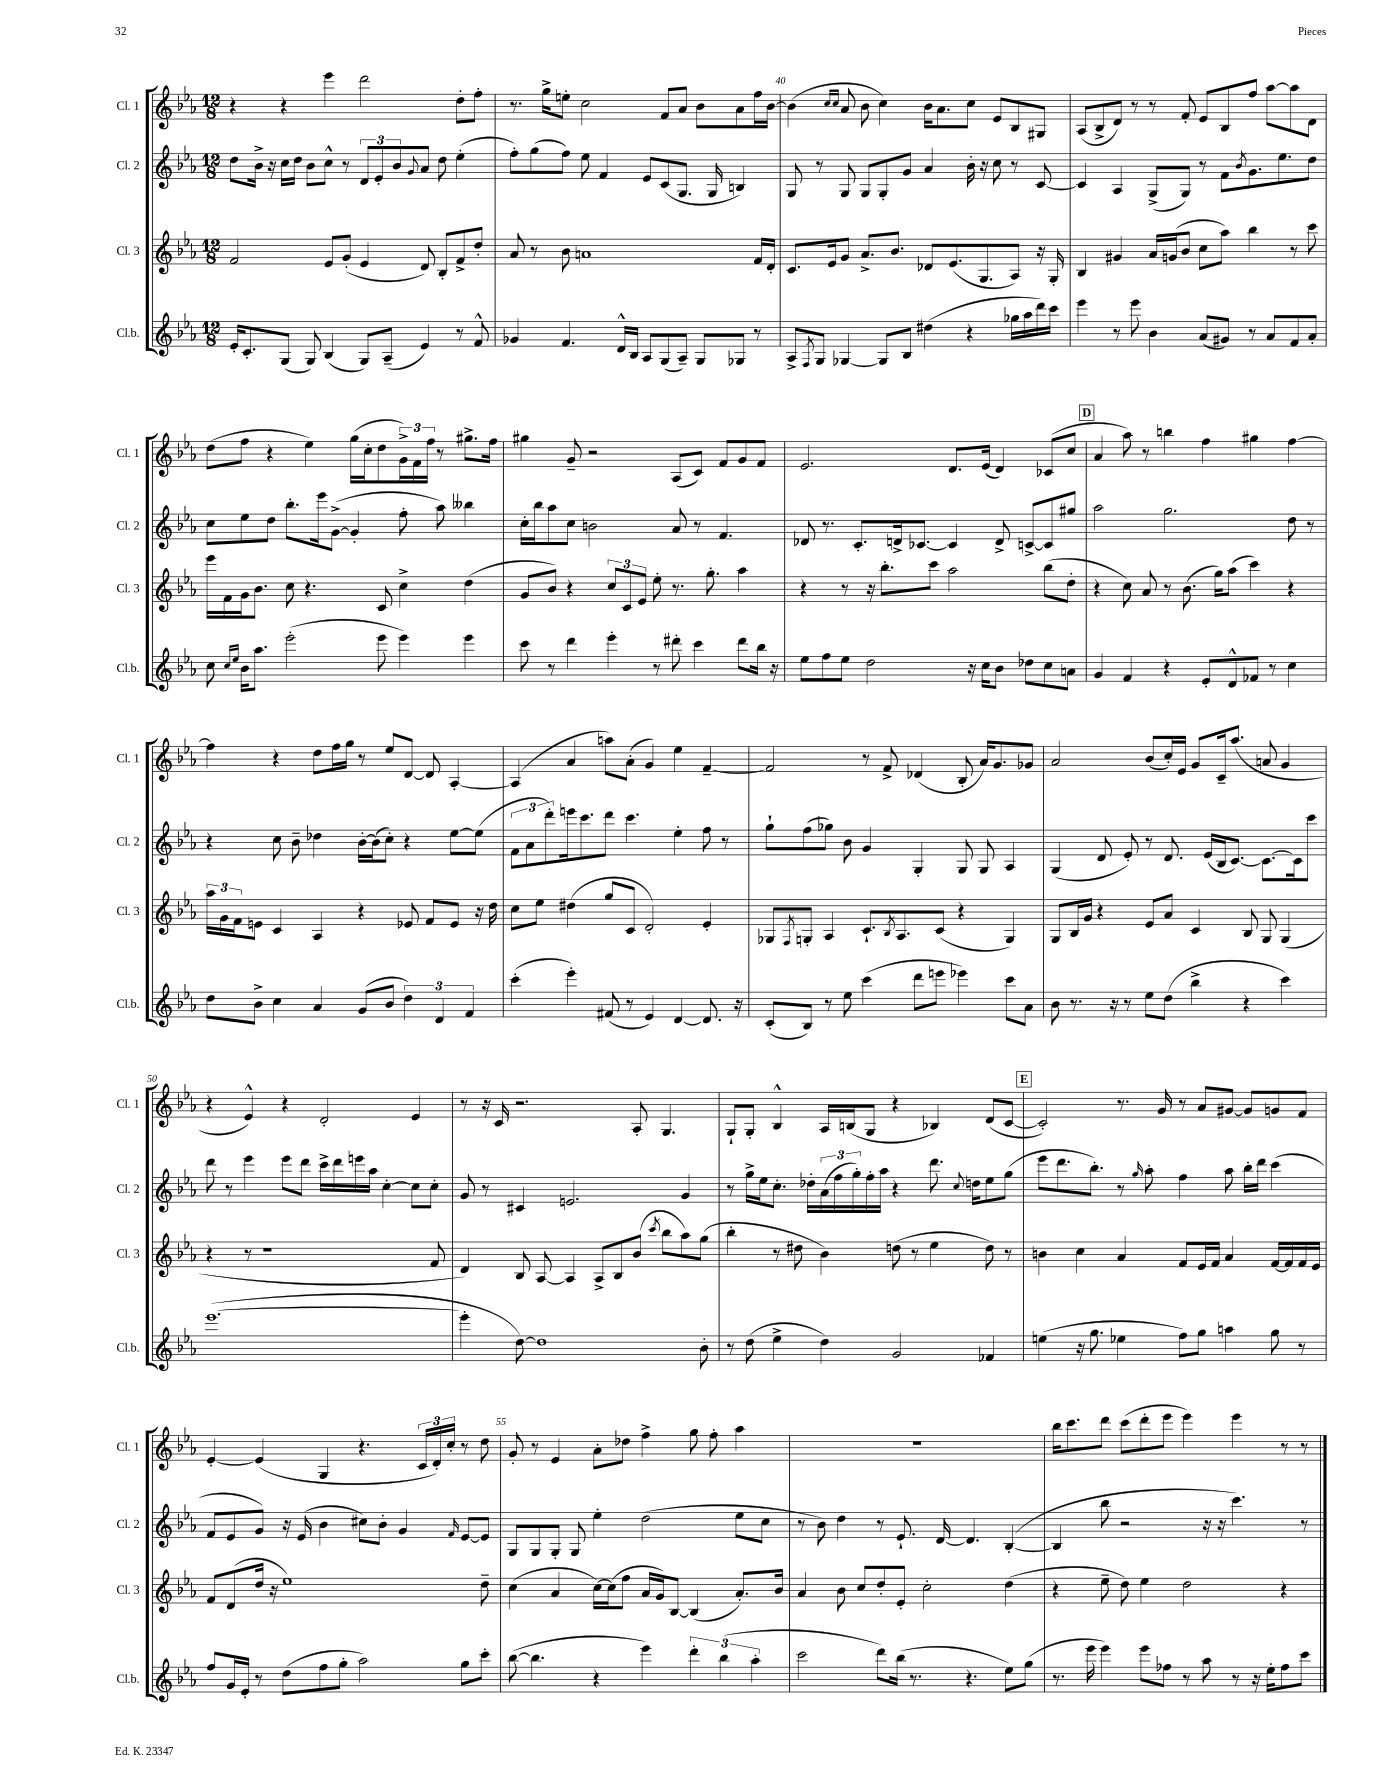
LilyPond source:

<<
\new StaffGroup <<
\new Staff = "s0" \with { instrumentName = "Cl. 1" shortInstrumentName = "Cl. 1" } {
    \clef treble \key ees \major \numericTimeSignature \time 12/8
    r4 r4 ees'''4 d'''2 d''8-. f''8-. |
    r8. g''16-> e''8-. c''2 f'8 aes'8 bes'8 aes'8 f''16 bes'16~ |
    bes'4( \grace { c''16 c''16 } aes'8 bes'8 c''4) bes'16 aes'8. c''8 ees'8 bes8 gis8 |
    aes8( bes8-> d'8) r8 r8 f'8-. ees'8 bes8 f''8 aes''8~ aes''8 d'8 |
    d''8( f''8 r4 ees''4) g''16( c''16-. d''8 \tuplet 3/2 { g'16->) f'16 f''16 } r8 gis''8.-> f''16 |
    gis''4 g'8-- r2 aes8( c'8) f'8 g'8 f'8 |
    ees'2. d'8. ees'16( d'4) ces'8( c''8 |
    \mark \markup { \box "D" } aes'4 aes''8) r8 b''4 f''4 gis''4 f''4~ |
    f''4 r4 d''8 f''16 g''16 r8 ees''8 d'8~ d'8 aes4~-. |
    aes4( aes'4 a''8) aes'8-.( g'4) ees''4 f'4~-- |
    f'2 r8 f'8-> des'4( bes8-. aes'16) g'8. ges'8 |
    aes'2 bes'8( c''16-.) ees'16 g'8 c'16-- aes''8.( a'8 g'4 |
    r4 ees'4-^) r4 d'2-. ees'4 |
    r8 r16 c'16 r2. aes8-. g4. |
    g8-! g8-. bes4-^ aes16 b16( g8 r4 bes4) d'8( c'8~ |
    \mark \markup { \box "E" } c'2-.) r8. g'16 r8 aes'8 gis'8~ gis'8 g'8 f'8 |
    ees'4~-. ees'4( g4 r4. \tuplet 3/2 { c'16 d'16-.) c''16-. } r8 d''8 |
    g'8-. r8 ees'4 aes'8-. des''8 f''4-> g''8 f''8-. aes''4 |
    R1. |
    bes''16 c'''8. d'''8 c'''8( d'''8-. ees'''8 ees'''4) ees'''4 r8 r8 \bar "|." |
}
\new Staff = "s1" \with { instrumentName = "Cl. 2" shortInstrumentName = "Cl. 2" } {
    \clef treble \key ees \major \numericTimeSignature \time 12/8
    d''8 bes'16-> r16 c''16 d''16 bes'8 c''8-^ r8 \tuplet 3/2 { d'8 ees'8-. bes'8 } \appoggiatura { g'8 } aes'8 d''8 ees''4-.( |
    f''8-.) g''8( f''8) ees''8 f'4 ees'8 c'8( g8. g16 b4) |
    g8 r8 g8 g8 g8-. g'8 aes'4 bes'16-. r16 c''8 r8 c'8~ |
    c'4 aes4 g8->( g8) r8 f'8 \acciaccatura { bes'8 } g'8. ees''8. d''8 |
    c''8 ees''8 d''8 bes''8.-. ees'''16 g'8~->( g'4-. f''8-. aes''8) beses''4 |
    c''16-. bes''16 aes''8 c''8 b'2 aes'8 r8 f'4. |
    des'8 r8. c'8.-. d'16-> ces'8.~ ces'4 d'8-> c'8~-> c'8 gis''8 |
    \mark \markup { \box "D" } aes''2 g''2. d''8 r8 |
    r4 c''8 bes'8-- des''4 bes'16~-. bes'16( c''8-.) r4 ees''8~ ees''8( |
    \tuplet 3/2 { f'8 aes'8 d'''8-.) } e'''16 c'''8. d'''8 c'''4. ees''4-. f''8 r8 |
    g''8-! f''8( ges''8) bes'8 g'4 g4-. g8 g8 aes4 |
    g4( d'8 ees'8-.) r8 d'8. ees'16( bes16 c'8.~) c'8.~ c'16 c'''8 |
    d'''8 r8 ees'''4 ees'''8 d'''8 c'''16-> d'''16 e'''16 aes''16 c''4~-. c''8 c''8-. |
    g'8 r8 cis'4 e'2. g'4 |
    r8 g''16-> ees''16 c''8.-. des''16-. \tuplet 3/2 { aes'16( f''16 g''16-.) } f''16-. aes''16 r4 d'''8. \appoggiatura { c''8 } d''16 ees''8 g''8( |
    \mark \markup { \box "E" } ees'''8 d'''8. bes''8.-.) r8 \grace { g''16 } aes''8-. f''4 aes''8 bes''16-. d'''16 c'''4( |
    f'8 ees'8 g'8) r16 ees'16( bes'4 cis''8) bes'8-. g'4 \grace { f'16 } ees'8~ ees'8 |
    g8 g8 g8-. g8 ees''4-. d''2( ees''8 c''8 |
    r8 bes'8) d''4 r8 ees'8.-! d'16~ d'4. bes4~-.( |
    bes4 bes''8 r2 r16 r16 c'''4.) r8 \bar "|." |
}
\new Staff = "s2" \with { instrumentName = "Cl. 3" shortInstrumentName = "Cl. 3" } {
    \clef treble \key ees \major \numericTimeSignature \time 12/8
    f'2 ees'8 g'8-.( ees'4 d'8) bes8-. f'8-> d''8-. |
    aes'8 r8 bes'8 a'1 f'16 d'16-. |
    c'8. ees'16 g'8 aes'8.-> bes'8. des'8 ees'8.( g8. aes8) r16 g16-. |
    bes4 gis'4 aes'16 g'16( bes'8 c''8 aes''8) bes''4 r8 c'''8 |
    ees'''16 f'16 g'16 bes'8. c''8 r4. c'8 c''4-> d''4( |
    g'8 bes'8) r4 \tuplet 3/2 { c''8 c'8 ees'8 } ees''8-. r8. g''8.-. aes''4 |
    r4 r8 r16 bes''8.-. c'''8 aes''2 bes''8( d''8-. |
    \mark \markup { \box "D" } r4 c''8) aes'8 r8 bes'8.( g''16) aes''8( c'''4) r4 |
    \tuplet 3/2 { aes''16 g'16 f'16 } e'8 c'4 aes4 r4 ees'8 f'8 ees'8 r16 d''16 |
    c''8 ees''8 dis''4( g''8 c'8 d'2-.) ees'4-. |
    ges8 \acciaccatura { f8 } g8-. aes4 c'8.-! \acciaccatura { bes8 } aes8. c'8( r4 g4) |
    g8 bes16 g'16 r4 ees'8 aes'8 c'4 bes8 g8 g4( |
    r4 r8 r1 f'8 |
    d'4) bes8 aes8~ aes4 aes8-> bes8 bes'8( \acciaccatura { c'''8 } bes''8 aes''8) g''8( |
    bes''4-. r8 dis''8 bes'4) d''8( r8 ees''4 d''8) r8 |
    \mark \markup { \box "E" } b'4 c''4 aes'4 f'8 ees'16 f'16 aes'4 f'16~ f'16 f'16 ees'16 |
    f'8 d'8( d''16 r16 ees''1) d''8-- |
    c''4( aes'4 c''16~) c''16( f''8 aes'16 g'16) bes8~ bes4( aes'8.-.) bes'16 |
    aes'4 bes'8 c''8 d''8-. ees'8-. c''2-. d''4( |
    r4 ees''8-- d''8) ees''4 d''2 r4 \bar "|." |
}
\new Staff = "s3" \with { instrumentName = "Cl.b." shortInstrumentName = "Cl.b." } {
    \clef treble \key ees \major \numericTimeSignature \time 12/8
    ees'16-. c'8.-. g8( g8) bes4( g8) aes8--( ees'4) r8 f'8-^ |
    ges'4 f'4. d'16-^ bes16 aes8 g8( aes8--) g8 ges8 r8 |
    aes8-> \acciaccatura { f8 } g8 ges4~ ges8 bes8 dis''4( r4 ges''16 aes''16 d'''16) c'''16 |
    ees'''4 r8 ees'''8 bes'4 aes'8( gis'8) r8 aes'8 f'8 aes'8-. |
    c''8 \grace { c''16 ees''16 } bes'16 aes''8. ees'''2-.( ees'''8 ees'''4) ees'''4 |
    c'''8 r8 d'''4 ees'''4-. r8 dis'''8-. c'''4 dis'''8 bes''16 r16 |
    ees''8 f''8 ees''8 d''2 r16 c''16 bes'8 des''8 c''8 a'8 |
    \mark \markup { \box "D" } g'4 f'4 r4 ees'8-. d'8-^ fes'8 r8 c''4 |
    d''8 bes'8-> c''4 aes'4 g'8( bes'8 \tuplet 3/2 { d''4) d'4 f'4 } |
    c'''4-.( ees'''4-.) fis'8( r8 ees'4) d'4~ d'8. r16 |
    c'8-.( bes8) r8 ees''8 c'''4( d'''8 e'''8 ees'''4) c'''8 aes'8 |
    bes'8 r8. r16 r8 ees''8 d''8( bes''4-> r4 c'''4) |
    ees'''1.~( |
    ees'''4-. d''8~) d''1 bes'8-. |
    r8 d''8( ees''4-> d''4) g'2 fes'4 |
    \mark \markup { \box "E" } e''4( r16 g''8. ees''4 f''8) g''8 a''4 g''8 r8 |
    f''8 g'16 ees'16-. r8 d''8( f''8 g''8-. aes''2) g''8 c'''8-. |
    bes''8~( bes''4. r4 ees'''4) \tuplet 3/2 { d'''4-. bes''4( aes''4-. } |
    c'''2 d'''8) bes''16( r8. r4. ees''8) g''8( |
    r8. ees'''16 ees'''4) ees'''8 fes''8 r8 aes''8 r8 r16 ees''16-. fes''8 c'''8 \bar "|." |
}
>>
>>
\layout { \context { \Score currentBarNumber = #38 \override BarNumber.break-visibility = ##(#f #t #t) barNumberVisibility = #(every-nth-bar-number-visible 5) } }
